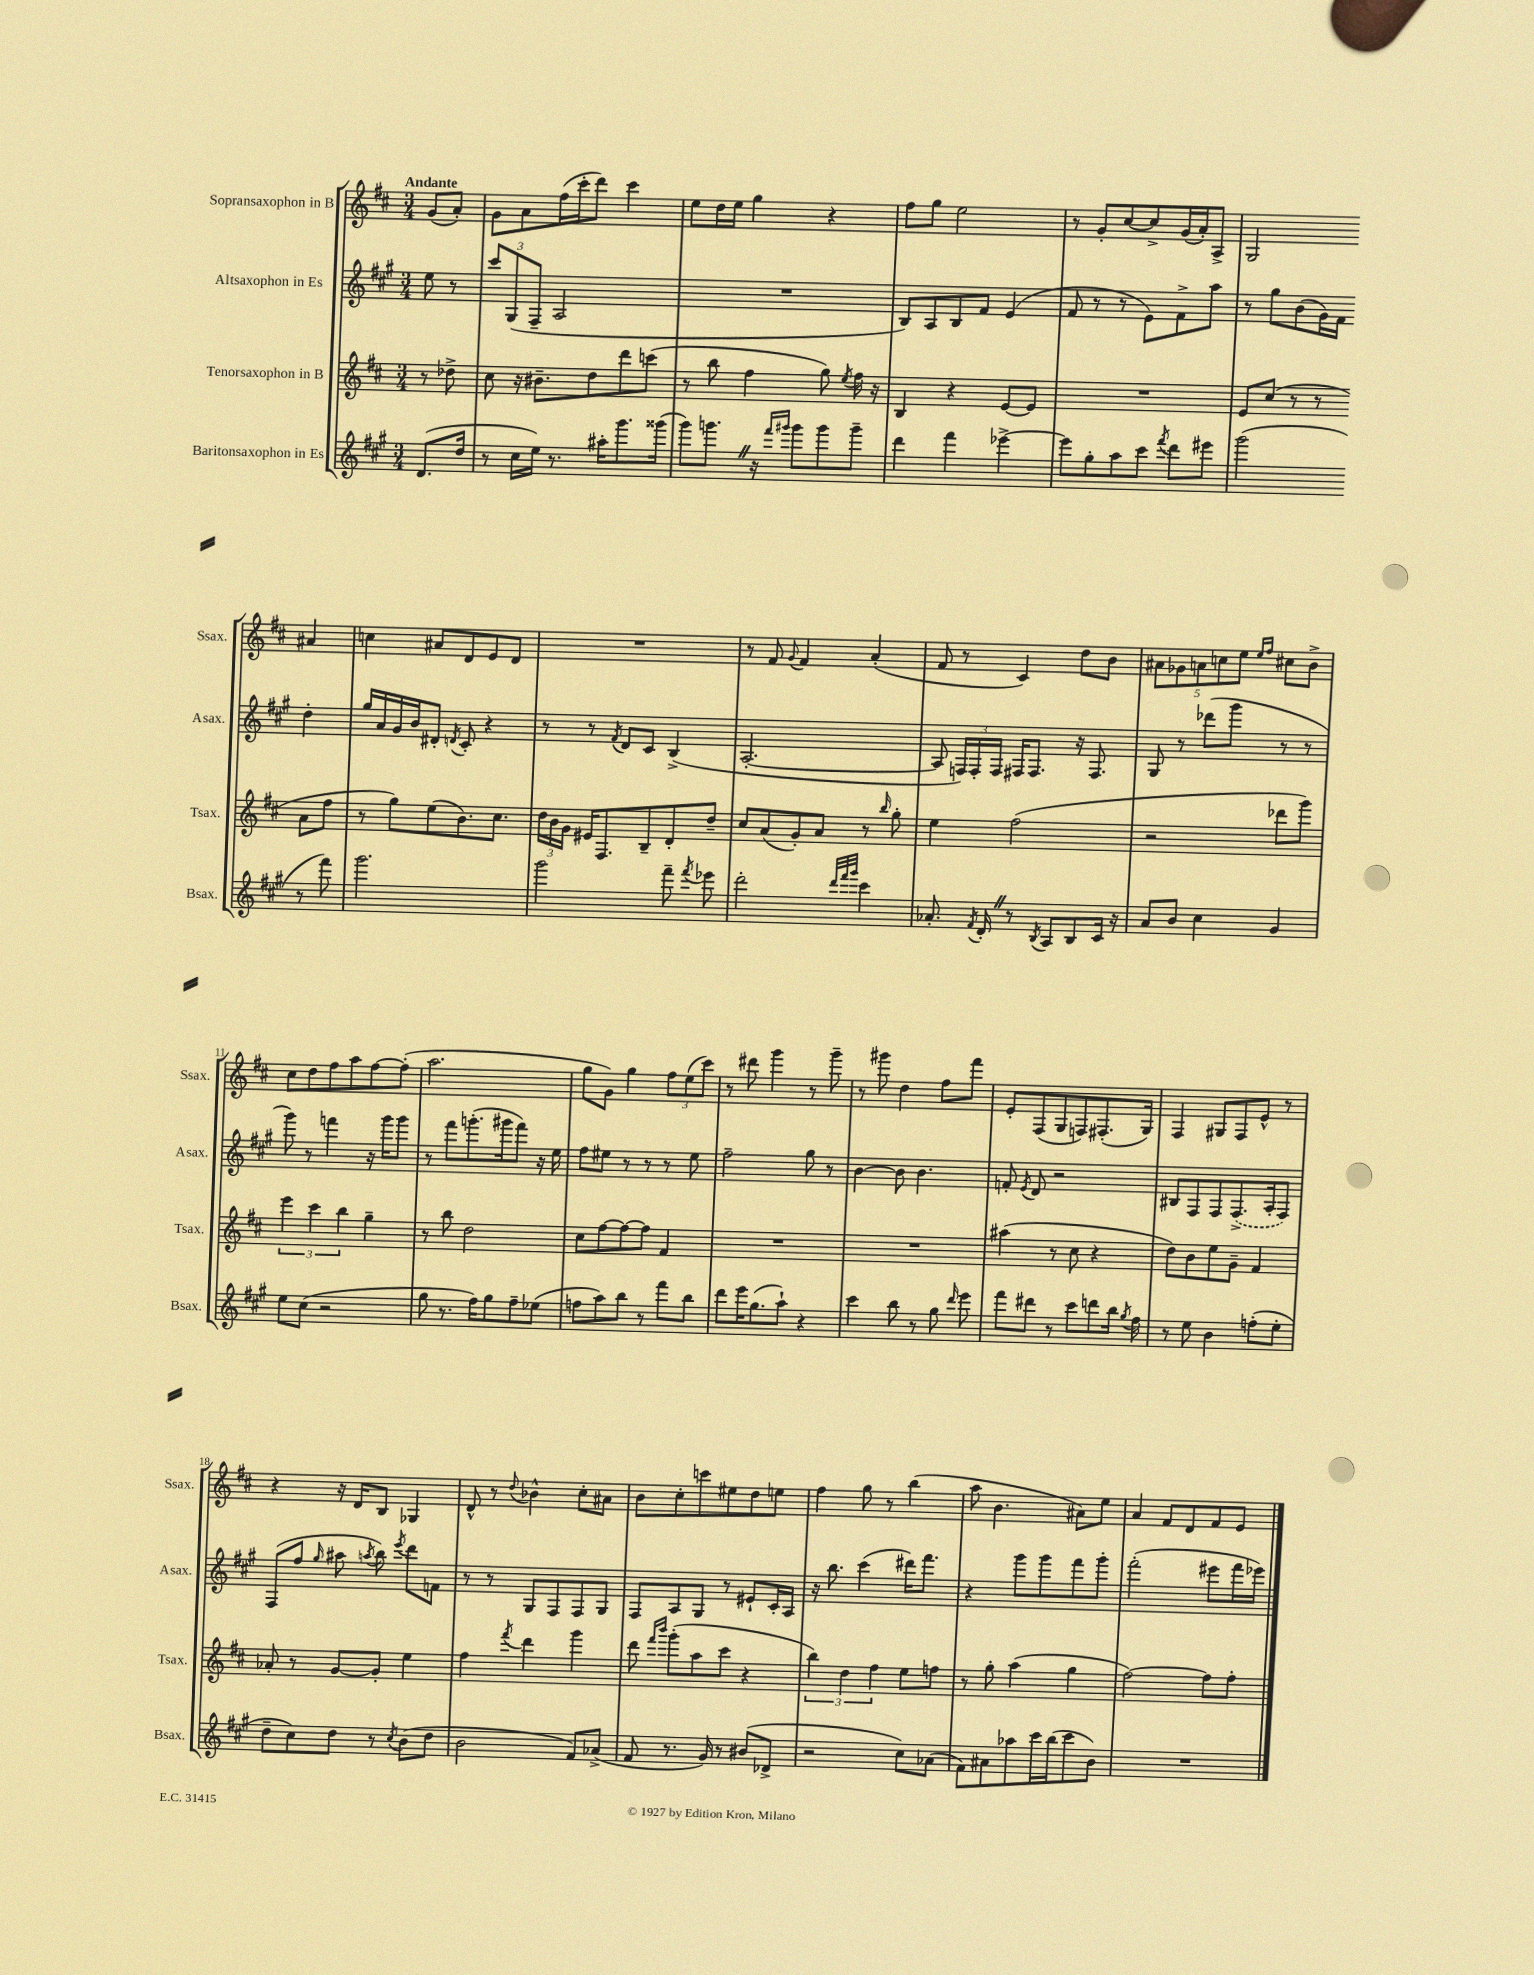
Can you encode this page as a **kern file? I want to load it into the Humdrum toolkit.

**kern	**kern	**kern	**kern
*part4	*part3	*part2	*part1
*staff4	*staff3	*staff2	*staff1
*I"Baritonsaxophon in Es	*I"Tenorsaxophon in B	*I"Altsaxophon in Es	*I"Sopransaxophon in B
*I'Bsax.	*I'Tsax.	*I'Asax.	*I'Ssax.
*clefG2	*clefG2	*clefG2	*clefG2
*k[f#c#g#]	*k[f#c#]	*k[f#c#g#]	*k[f#c#]
*M3/4	*M3/4	*M3/4	*M3/4
=	=	=	=
!	!	!	!LO:TX:a:B:t=Andante
(8.d/L	8r	8ee\	(8g/L
.	8dd-X^\	8r	8a'/J)
16dd/Jk	.	.	.
=1	=1	=1	=1
8r	8cc#\	12ccc#/L	8g\L
.	.	(12G#/	.
16cc#\LL	16r	.	8a\
.	.	12F#~/J	.
16ee\JJ)	8.b#X~\L	.	.
8.r	.	2A/	(16ff#\L
.	.	.	16ccc#'\J
.	8dd\	.	8ddd\J)
16aa#X'\KL	.	.	.
8.ggg#\	8ddd\	.	4ccc#\
.	(8cccn\J	.	.
(16ggg##X\Jk	.	.	.
=2	=2	=2	=2
8ggg#\L)	8r	2.r	8ee\L
8.gggnZ\J	8bb\	.	16dd\L
.	.	.	16ee\JJ
.	4ff#\	.	4gg\
16r	.	.	.
16qqfff#/LL	.	.	.
16qqggg#X/JJ	.	.	.
8ggg#\L	.	.	.
8ggg#\	8gg\)	.	4r
.	8qee/	.	.
8ggg#~\J	16ff#\	.	.
.	16r	.	.
=3	=3	=3	=3
4ddd\	4B/	8B/L)	8ff#\L
.	.	8A/	8gg\J
4fff#\	4r	8B/	2ee\
.	.	8f#/J	.
[4eee-X^\	[8e/L	(4e/	.
.	8e/J]	.	.
=4	=4	=4	=4
8eee-\L]	2.r	8f#/	8r
8gg#'\	.	8r	8g'/L
8aa\	.	8r	[8cc#/
8ccc#\J	.	8e\L)	8cc#^/]
8qfff#/	.	.	.
8ddd\L	.	8f#^\	(16g/L
.	.	.	16a'/J)
8eee#X\J	.	8aa\J	8A^/J
=5	=5	=5	=5
(2ggg#\	8e/L	8r	2G/
.	(8cc#/J	8gg#\L	.
.	8r	(8b\	.
.	8r	16g#\L)	.
.	.	16f#\JJ	.
8r	8a\L	4dd'\	4a#X/
8fff#\)	8ff#\J	.	.
!!LO:LB:g=z
=6	=6	=6	=6
2.ggg#\	8r	16gg#/LL	4ccn\
.	.	16a/	.
.	8gg\L)	16g#/	.
.	.	16b/J	.
.	(8ee\	8d#X'/J	8a#X/L
.	.	8qdn/	.
.	8.b\)	8c#'/	8d/
.	.	4r	8e/
.	8.cc#\J	.	.
.	.	.	8d/J
=7	=7	=7	=7
2ggg#\	24dd\LL	8r	2.r
.	24b\	.	.
.	24g\JJ	.	.
.	16e#X/KL	8r	.
.	8.F#/	.	.
.	.	8qf#/	.
.	.	8d/L	.
.	8B~/	8c#/J	.
8fff#~\	8d'/	(4B^/	.
8qfff#/	.	.	.
8eee-X\	8dd~/J	.	.
=8	=8	=8	=8
2ddd'\	8cc#/L	[2.A'/	8r
.	(8a/	.	8f#/
.	.	.	8qqg/
.	8g'/)	.	4f#/
.	8a/J	.	.
32qqddd/LLL	.	.	.
32qqfff#/	.	.	.
32qqggg#/JJJ	.	.	.
4ccc#\	8r	.	(4a'/
.	16qqbb/	.	.
.	8gg'\	.	.
=9	=9	=9	=9
8.a-X'/	4ee\	8A/]	8f#/
.	.	24Fn/LL)	8r
.	.	24F'/	.
8qf#/	.	.	.
16d'Z/	.	.	.
.	.	24F/JJ	.
8r	(2ff#\	16F#X/KL	4c#/)
.	.	8.F#/J	.
8qB/	.	.	.
8A/L	.	.	.
8B/	.	16r	8dd\L
.	.	8.F#/	.
16c#/Jk	.	.	8b\J
16r	.	.	.
=10	=10	=10	=10
8a/L	2r	8G#/	10a#X\L
.	.	.	10g-X\
8b/J	.	8r	.
.	.	.	10an\
4cc#\	.	(8ddd-X\L	.
.	.	.	10ccn\
.	.	8ggg#\J	.
.	.	.	10ee\J
.	.	.	16qqee/LL
.	.	.	16qqff#/JJ
4g#/	8ddd-X\L	8r	8cc#X\L
.	8ggg\J)	8r	8b^\J
!!LO:LB:g=z
=11	=11	=11	=11
8ee\L	6eee\	8ggg#\)	8cc#\L
(8cc#\J	.	8r	8dd\
.	6ccc#\	.	.
2r	.	4fffn\	8ff#\
.	6bb\	.	.
.	.	.	8aa\
.	4gg~\	16r	[8ff#\
.	.	16ggg#\KL	.
.	.	8ggg#\J	(8ff#'\J]
=12	=12	=12	=12
8gg#\	8r	8r	2.aa\
8.r	8bb\	8fff#\L	.
.	2dd\	(8.gggn'\	.
16ff#\KL)	.	.	.
8gg#\	.	.	.
.	.	16ggg#X\k	.
8ff#~\	.	8fff#\J)	.
(8ee-X\J	.	16r	.
.	.	16ee\	.
=13	=13	=13	=13
8ffn\L	8cc#\L	8ff#\L	8gg\L
8aa\)	[8ff#\	8ee#X\J	8g\J)
8bb\J	8ff#\_	8r	4gg\
8r	8ff#\J]	8r	.
8fff#\L	4f#/	8r	12ff#\L
.	.	.	(12ee\
8bb\J	.	8ee#\	.
.	.	.	12ccc#\J)
=14	=14	=14	=14
8ddd\L	2.r	2ff#~\	8r
16eee\K	.	.	8ddd#X\
(8.gg#\	.	.	.
.	.	.	4ggg\
8aa`\J)	.	.	.
4r	.	8gg#\	8r
.	.	8r	8ggg~\
=15	=15	=15	=15
4ccc#\	2.r	[4b\	8r
.	.	.	8ggg#X\
8bb\	.	8b\]	4dd\
8r	.	4.b\	.
8gg#\	.	.	8ff#\L
16qqddd/	.	.	.
8eee\	.	.	8fff#\J
=16	=16	=16	=16
8fff#\L	(4aa#X\	8fn'/	8e'/L
.	.	8qe/	.
8ddd#X\J	.	8d/	(8F#/
8r	8r	2r	8G/
8ccc#\L	8cc#\	.	8Fn/)
8dddn\	4r	.	(8.F#X'/
16bb\Jk	.	.	.
8qgg#/	.	.	.
16ff#\	.	.	16G/Jk)
=17	=17	=17	=17
8r	8dd\L)	8B#X/L	4F#/
8ee\	8b\	8F#/	.
4b\	8ee\	8F#/	8G#X/L
.	8g~\J	(8.F#^/	8F#/
(8ffn'\L	4f#/	.	8e^^/J
.	.	16A'/k	.
8ee'\J	.	8F#/J)	8r
!!LO:LB:g=z
=18	=18	=18	=18
8dd~\L	8a-X'/	(8F#/L	4r
8cc#\)	8r	8ff#/J	.
.	.	16qqgg#/	.
8dd\J	[8g/L	8aa#X\	16r
.	.	.	16d/KL
.	.	8qaan/	.
8r	8g'/J]	8bb\)	8B/J
8qcc#/	.	8qeee/	.
(8b\L	4ee\	8ddd\L	4G-X/
8dd\J	.	8fn\J	.
=19	=19	=19	=19
2b\	4ff#\	8r	8d^^/
.	.	8r	8r
.	8qfff#/	.	8qqdd/
.	4ddd\	8G#/L	4b-X^^\
.	.	8F#/	.
8f#/L)	4ggg\	8F#/	8cc#'\L
(8a-X^/J	.	8G#/J	8a#X\J
=20	=20	=20	=20
8f#/	8ddd\	8F#/L	8b\L
.	16qqfff#/LL	.	.
.	16qqbbb/JJ	.	.
8.r	(8ggg'\L	8A/	8cc#'\
.	8aa\	8G#/J	8cccn\
16g#/)	.	.	.
8r	8ccc#\J	8r	8ee#X\
(8b#X/L	4r	8e#X`/L	8dd\
8d-X^/J	.	16c#'/L	8een\J
.	.	16A/JJ	.
=21	=21	=21	=21
2r	6bb\)	16r	4ff#\
.	.	8.bb\	.
.	6dd\	.	.
.	.	(4ccc#\	8gg\
.	6ff#\	.	.
.	.	.	8r
8cc#\L)	8ee\L	16ddd#X\KL)	(4bb\
.	.	8.fff#\J	.
(8a-X\J	8ffn\J	.	.
=22	=22	=22	=22
8f#\L)	8r	4r	8aa\
8a#X\	8gg'\	.	4.b\
8aa-X\	(4aa\	8ggg#\L	.
16ccc#\L	.	8ggg#\	.
(16bb\J	.	.	.
8ccc#\	4gg\	8fff#\	8a#X\L)
8b\J)	.	8ggg#'\J	8ee\J
=23	=23	=23	=23
2.r	[2ff#\)	(2fff#'\	4a/
.	.	.	8f#/L
.	.	.	8d/
.	8ff#\L]	8eee#X\L	8f#/
.	8ff#'\J	16fff#\L	8e/J
.	.	16eee-X\JJ)	.
==	==	==	==
*-	*-	*-	*-
